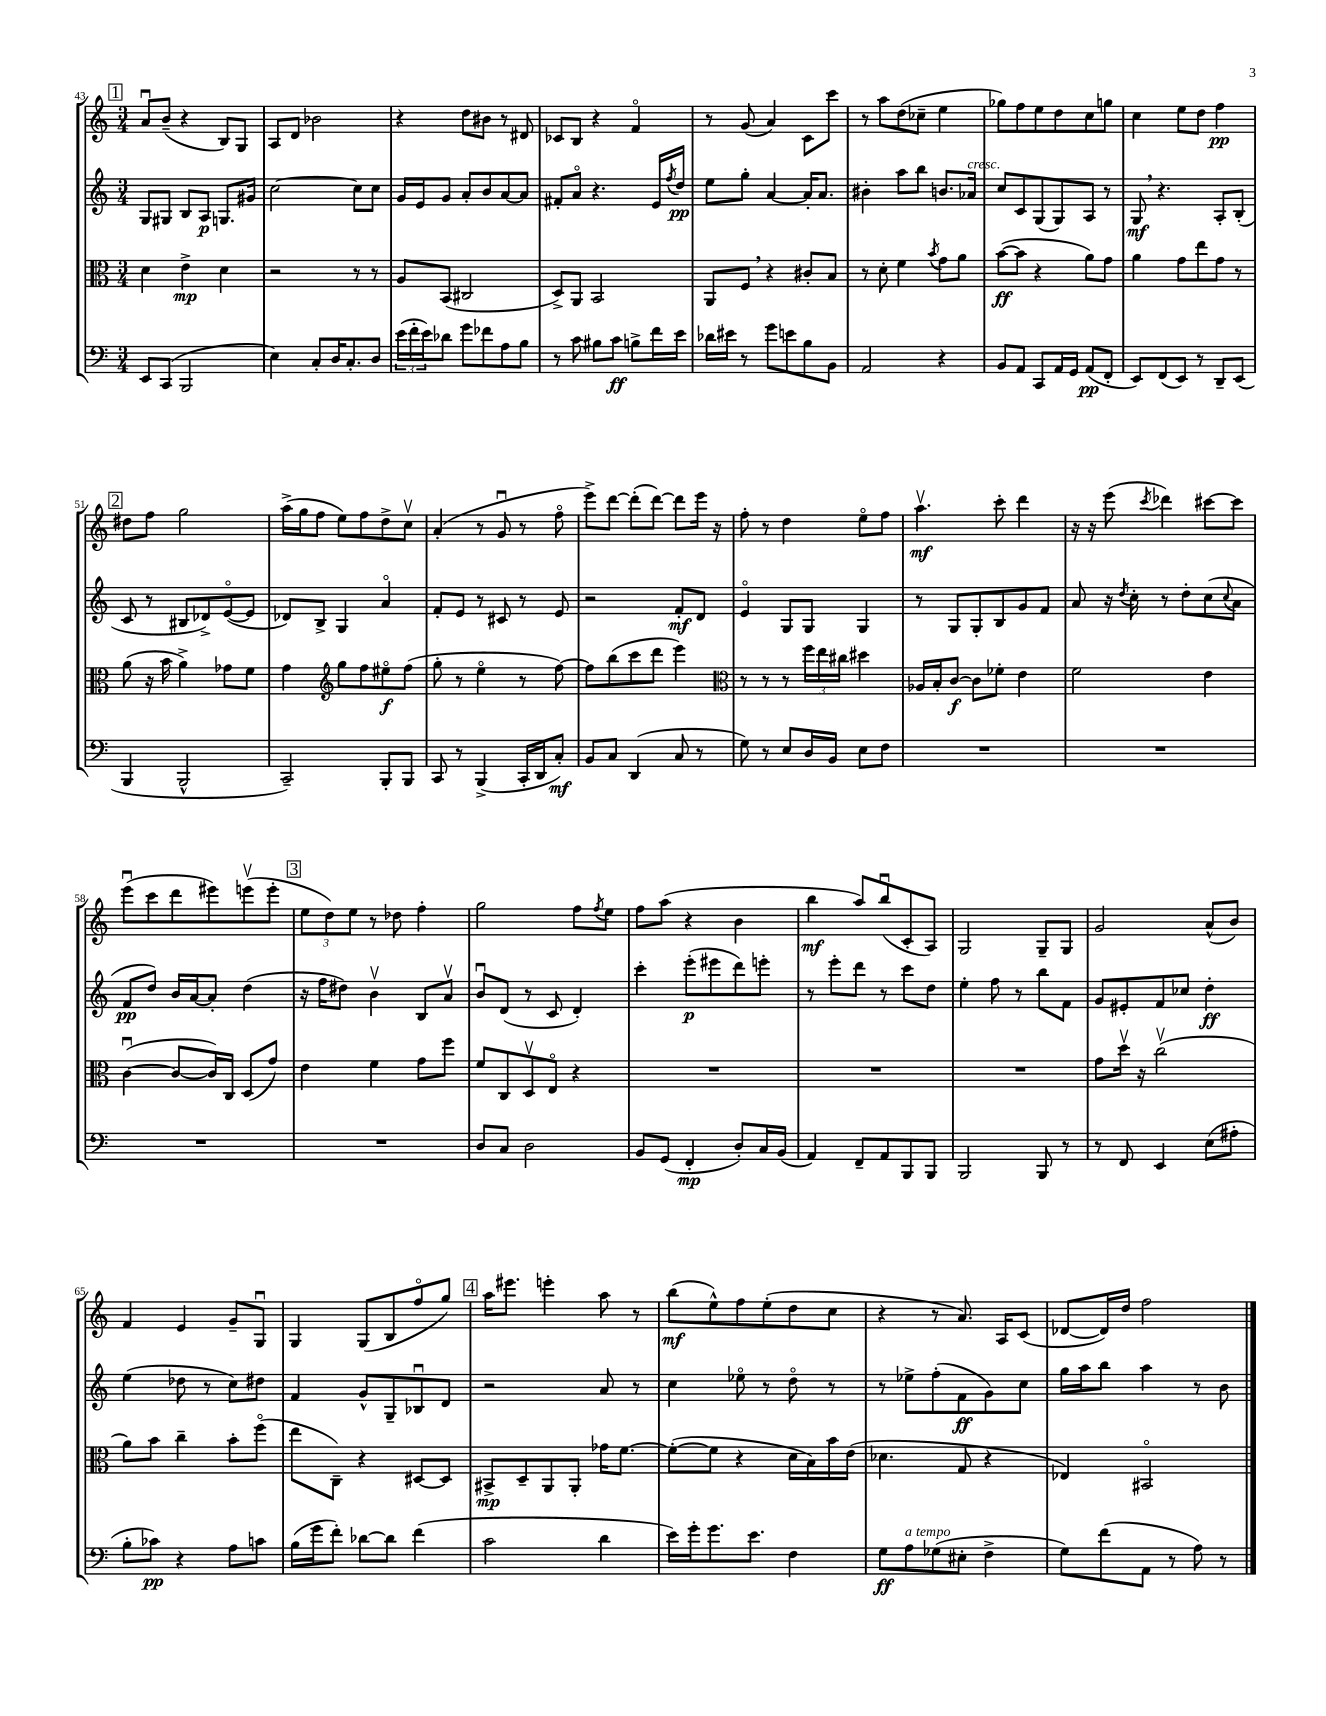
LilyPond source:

<<
\new StaffGroup <<
\new Staff = "s0" {
    \clef treble \key c \major \numericTimeSignature \time 3/4
    \mark \markup { \box "1" } a'8\downbow b'8--( r4 b8) g8 |
    a8 d'8 bes'2 |
    r4 d''8 bis'8 r8 dis'8 |
    ces'8 b8 r4 f'4\flageolet |
    r8 g'8( a'4) c'8 c'''8 |
    r8 a''8 d''8( ces''8-- e''4 |
    ges''8) f''8 e''8 d''8 c''8 g''8 |
    c''4 e''8 d''8 f''4\pp |
    \mark \markup { \box "2" } dis''8 f''8 g''2 |
    a''16->( g''16 f''8 e''8) f''8 d''8-> c''8\upbow |
    a'4-.( r8 g'8\downbow r8 f''8\flageolet |
    e'''8->) d'''8~ d'''8-.( d'''8~) d'''8 e'''16 r16 |
    f''8-. r8 d''4 e''8\flageolet f''8 |
    a''4.\upbow\mf c'''8-. d'''4 |
    r16 r16 e'''8( \acciaccatura { c'''8 } des'''4) cis'''8~ cis'''8 |
    e'''8\downbow( c'''8 d'''8 eis'''8) e'''8\upbow( e'''8-. |
    \mark \markup { \box "3" } \tuplet 3/2 { e''8 d''8) e''8 } r8 des''8 f''4-. |
    g''2 f''8 \acciaccatura { f''8 } e''8 |
    f''8 a''8( r4 b'4 |
    b''4\mf a''8) b''8\downbow( c'8-. a8) |
    g2 g8-- g8 |
    g'2 a'8-^( b'8) |
    f'4 e'4 g'8-- g8\downbow |
    g4 g8( b8 f''8\flageolet g''8) |
    \mark \markup { \box "4" } a''16 eis'''8. e'''4-. a''8 r8 |
    b''8\mf( e''8-^) f''8 e''8-.( d''8 c''8 |
    r4 r8 a'8.) a16 c'8( |
    des'8~ des'16) d''16 f''2 \bar "|." |
}
\new Staff = "s1" {
    \clef treble \key c \major \numericTimeSignature \time 3/4
    \mark \markup { \box "1" } g8 gis8 b8 a8\p g8. gis'16 |
    c''2~ c''8 c''8 |
    g'16 e'16 g'8 a'8-. b'8 a'8~ a'8 |
    fis'8-. a'8\flageolet r4. e'16 \acciaccatura { f''8 } d''16\pp |
    e''8 g''8-. a'4~ a'16-. a'8. |
    bis'4-. a''8 b''8 b'8. aes'16^\markup { \italic "cresc." } |
    c''8 c'8 g8( g8) a8 r8 |
    g8\mf \breathe r4. a8-. b8-.( |
    \mark \markup { \box "2" } c'8 r8 bis8 des'8->) e'8~\flageolet( e'8 |
    des'8) b8-> g4 a'4\flageolet |
    f'8-. e'8 r8 cis'8 r8 e'8 |
    r2 f'8-.\mf d'8 |
    e'4\flageolet g8 g8 g4 |
    r8 g8 g8-. b8 g'8 f'8 |
    a'8 r16 \acciaccatura { d''8 } c''16-. r8 d''8-. c''8( \appoggiatura { c''8 } a'8 |
    f'8\pp d''8) b'16 a'16~ a'8-. d''4( |
    \mark \markup { \box "3" } r16 f''16 dis''8) b'4\upbow b8 a'8\upbow |
    b'8\downbow d'8( r8 c'8 d'4-.) |
    c'''4-. e'''8-.\p( eis'''8 d'''8) e'''8-. |
    r8 e'''8-. d'''8 r8 c'''8 d''8 |
    e''4-. f''8 r8 b''8 f'8 |
    g'8 eis'8-. f'8 ces''8 d''4-.\ff |
    e''4( des''8 r8 c''8) dis''8 |
    f'4 g'8-^ g8-- bes8\downbow d'8 |
    \mark \markup { \box "4" } r2 a'8 r8 |
    c''4 ees''8\flageolet r8 d''8\flageolet r8 |
    r8 ees''8-> f''8-.( f'8\ff g'8) c''8 |
    g''16 a''16 b''8 a''4 r8 b'8 \bar "|." |
}
\new Staff = "s2" {
    \clef alto \key c \major \numericTimeSignature \time 3/4
    \mark \markup { \box "1" } d'4 e'4->\mp d'4 |
    r2 r8 r8 |
    a8 b,8( cis2 |
    d8->) a,8 b,2 |
    a,8 f8 \breathe r4 cis'8-. b8 |
    r8 d'8-. f'4 \acciaccatura { b'8 } g'8 a'8 |
    b'8~\ff( b'8 r4 a'8) g'8 |
    a'4 g'8 e''8 g'8 r8 |
    \mark \markup { \box "2" } a'8( r16 b'16 a'4->) ges'8 f'8 |
    g'4 \clef treble g''8 f''8 eis''8\flageolet\f f''8( |
    g''8-. r8 e''4\flageolet r8 f''8~) |
    f''8 b''8( c'''8 d'''8 e'''4) |
    \clef alto r8 r8 r8 \tuplet 3/2 { f''16 e''16 cis''16 } dis''4 |
    aes16 b16-. c'8~\f c'8 fes'8-. e'4 |
    f'2 e'4 |
    c'4~\downbow( c'8~ c'16) c16 d8( g'8) |
    \mark \markup { \box "3" } e'4 f'4 g'8 f''8 |
    f'8 c8 d8\upbow e8\flageolet r4 |
    R2. |
    R2. |
    R2. |
    g'8 d''16\upbow r16 c''2\upbow( |
    a'8) b'8 c''4-- b'8-. f''8\flageolet( |
    e''8 c8--) r4 dis8~ dis8 |
    \mark \markup { \box "4" } bis,8->\mp d8-- a,8 a,8-. ges'16 f'8.~ |
    f'8~-.( f'8 r4 d'16 b16) b'16 e'16( |
    des'4. g8 r4 |
    ees4) bis,2\flageolet \bar "|." |
}
\new Staff = "s3" {
    \clef bass \key c \major \numericTimeSignature \time 3/4
    \mark \markup { \box "1" } e,8 c,8( b,,2 |
    e4) c8-. d16 c8.-. d8 |
    \tuplet 3/2 { e'16( f'16-. e'16) } des'8 g'8 fes'8 a8 b8 |
    r8 c'8 bis8 c'8\ff b8-> f'16 e'16 |
    des'16 eis'16 r8 g'8 e'8 b8 b,8 |
    a,2 r4 |
    b,8 a,8 c,8 a,16 g,16 a,8\pp( f,8-. |
    e,8) f,8( e,8) r8 d,8-- e,8( |
    \mark \markup { \box "2" } b,,4 b,,2-^ |
    c,2--) b,,8-. b,,8 |
    c,8 r8 b,,4->( c,16-. d,16 c8-.\mf) |
    b,8 c8 d,4( c8 r8 |
    g8) r8 e8 d16 b,16 e8 f8 |
    R2. |
    R2. |
    R2. |
    \mark \markup { \box "3" } R2. |
    d8 c8 d2 |
    b,8 g,8( f,4-.\mp d8-.) c16 b,16( |
    a,4) f,8-- a,8 b,,8 b,,8 |
    b,,2 b,,8 r8 |
    r8 f,8 e,4 e8( ais8-. |
    b8-. ces'8\pp) r4 a8 c'8 |
    b16( g'16 f'8-.) des'8~ des'8 f'4( |
    \mark \markup { \box "4" } c'2 d'4 |
    e'16) g'16-. g'8. e'8. f4 |
    g8\ff a8^\markup { \italic "a tempo" } ges8( eis8-. f4-> |
    g8) f'8( a,8 r8 a8) r8 \bar "|." |
}
>>
>>
\layout { \context { \Score currentBarNumber = #43 } }
